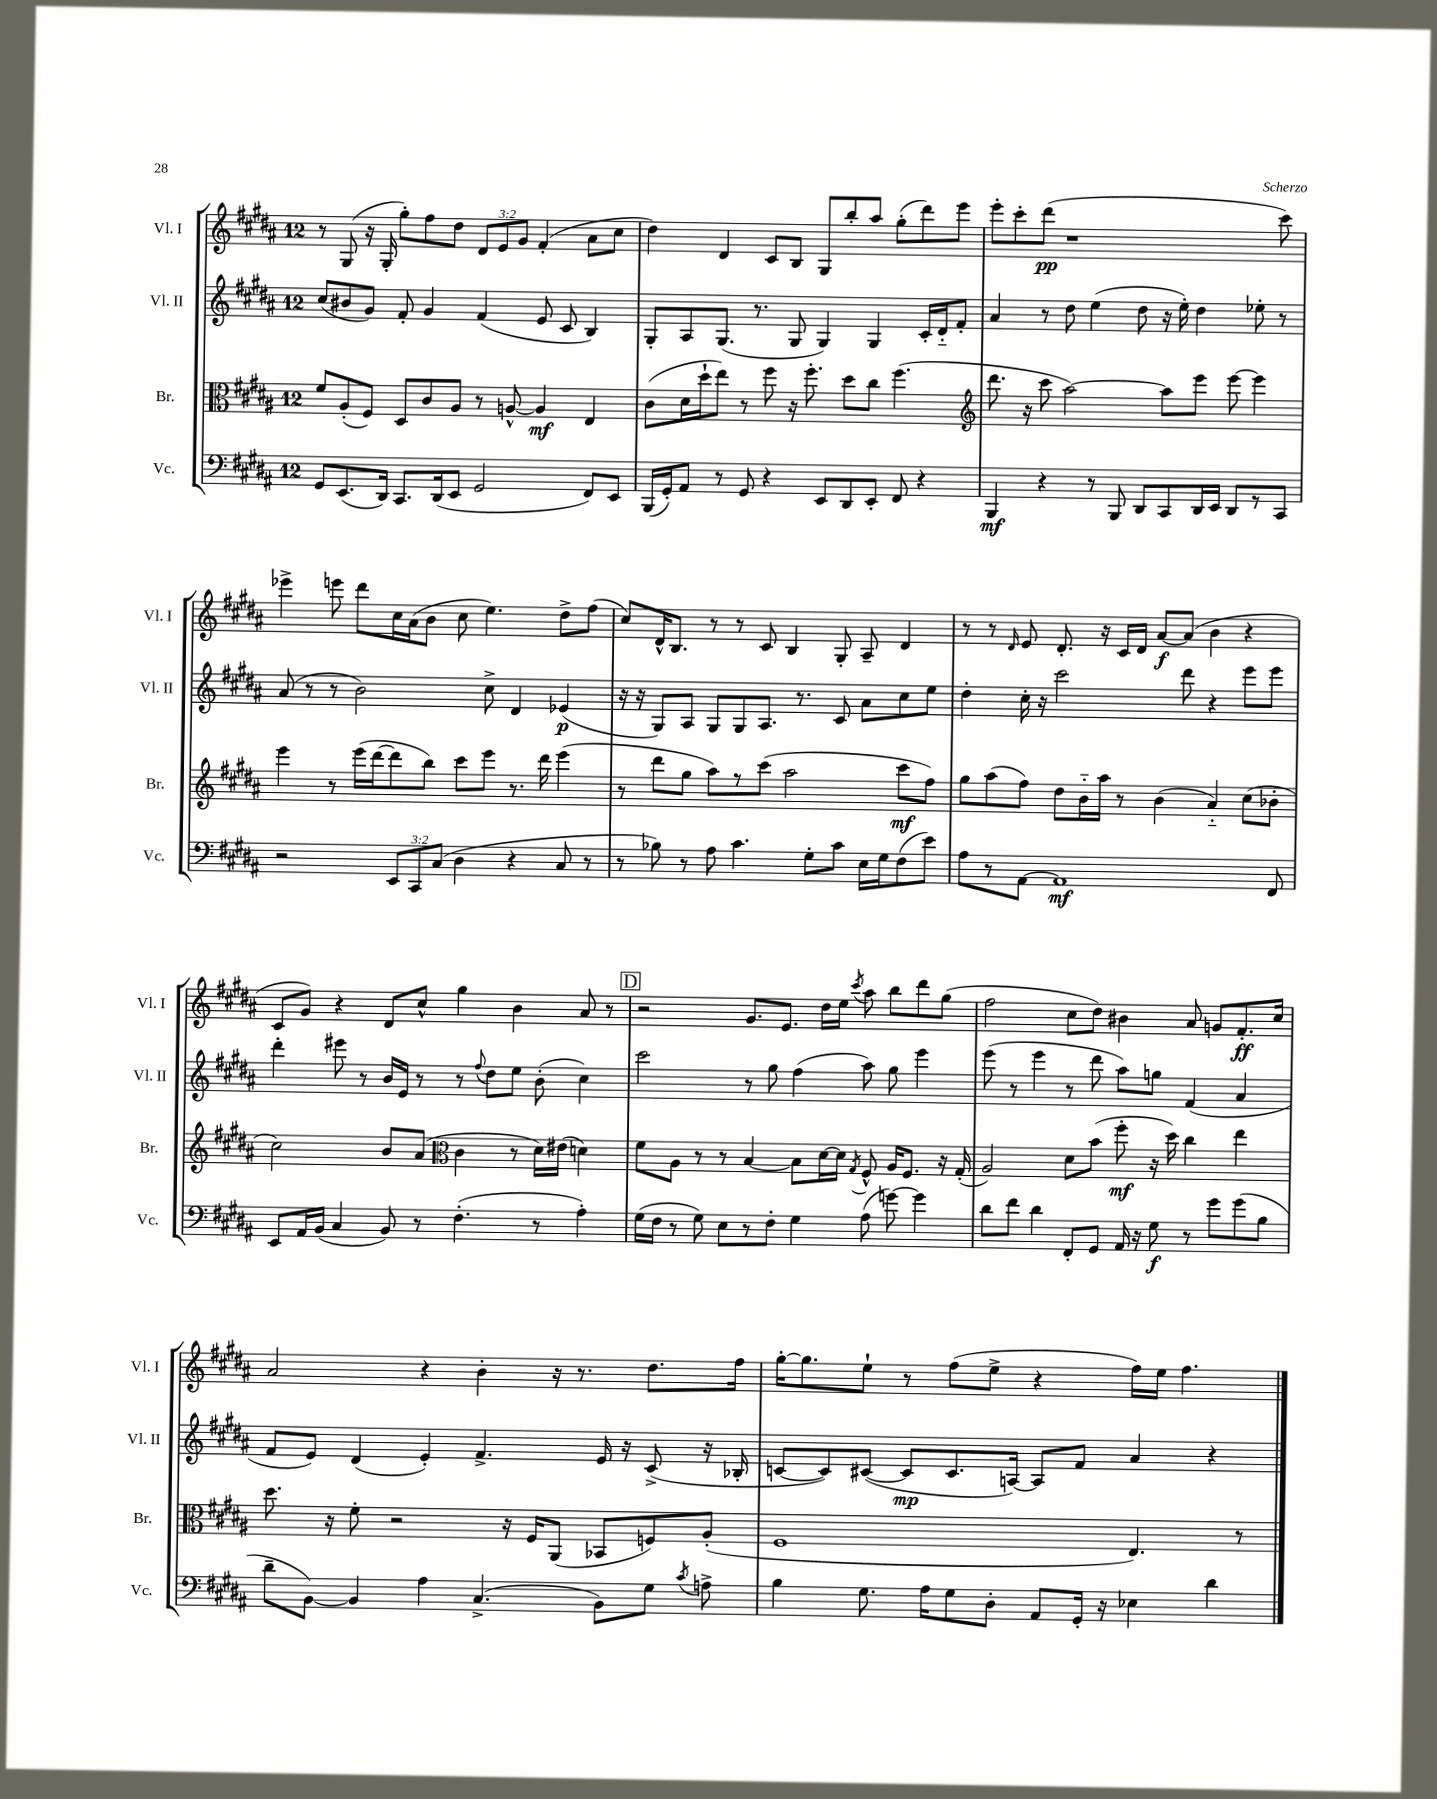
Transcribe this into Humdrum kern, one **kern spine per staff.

**kern	**kern	**kern	**kern
*staff4	*staff3	*staff2	*staff1
*clefF4	*clefC3	*clefG2	*clefG2
*k[f#c#g#d#a#]	*k[f#c#g#d#a#]	*k[f#c#g#d#a#]	*k[f#c#g#d#a#]
*M12/8	*M12/8	*M12/8	*M12/8
8GG#/L	8f#/L	(8cc#/L	8r
(8.EE/	(8A#'/	8b#/	(8G#/
.	8F#/J)	8g#/J)	16r
16DD#/Jk)	.	.	16G#'/
8.CC#/L	8D#/L	8f#'/	8gg#'\L)
.	8c#/	4g#/	8ff#\
(16DD#/k	.	.	.
8EE/J	8A#/J	.	8dd#\J
2GG#/	8r	(4f#/	12d#/L
.	.	.	12e/
.	[8A^^/	.	.
.	.	.	12g#/J
.	4A/]	8e/	(4f#'/
.	.	8c#/	.
8FF#/L)	4E/	4B/)	8a#\L
8EE/J	.	.	8cc#\J
=	=	=	=
(16BBB/LL	(8c#\L	8G#'/L	4dd#\)
16GG#'/J)	.	.	.
8AA#/J	16d#\L	8A#/	.
.	16dd#`\J	.	.
8r	8ee\J)	(8.G#/J	4d#/
8GG#/	8r	.	.
.	.	8.r	.
4r	8ff#\	.	8c#/L
.	16r	8G#/	8B/J
.	8.ff#'\	.	.
8EE/L	.	4G#/)	8G#/L
8DD#/	8dd#\L	.	8bb'/
8EE'/J	8cc#\J	4G#/	8aa#/J
8FF#/	(4.ff#\	.	(8gg#'\L
4r	.	16c#'/LL	8ddd#\)
.	.	16d#'~/J	.
.	.	8f#'/J	8eee\J
=	=	=	=
*	*clefG2	*	*
4BBB/	8.ddd#\	4a#/	8eee'\L
.	.	.	8ccc#'\
.	16r	.	.
4r	8ccc#\	8r	(8ddd#\J
.	[2aa#\)	8dd#\	1r
8r	.	(4ee\	.
8BBB/	.	.	.
8DD#/L	.	8dd#\	.
8CC#/	8aa#\]L	16r	.
.	.	16ee'\)	.
16DD#/L	8eee\J	4dd#\	.
16EE/JJ	.	.	.
8DD#/L	[8eee\	.	.
8r	4eee\]	8ee-'\	.
8CC#/J	.	8r	8ccc#\)
=	=	=	=
2r	4eee\	(8a#/	4eee-^\
.	.	8r	.
.	8r	8r	8eee\
.	(16eee\LL	2b\)	8ddd#\L
.	[16ddd#\J	.	.
12EE/L	8ddd#\]	.	16cc#\L
.	.	.	(16a#\J
12CC#/	.	.	.
.	8bb\J)	.	8b\J
(12C#/J	.	.	.
4D#\	8ccc#\L	.	8cc#\
.	8eee\J	8cc#^\	4.ee\)
4r	8.r	4d#/	.
.	16ddd#\	.	.
8C#/	(4eee\	(4e-/	8dd#^\L
8r	.	.	(8ff#\J
=	=	=	=
8r	8r	16r	8cc#/L)
.	.	16r	.
8B-\)	8ddd#\L	8G#/L)	16d#^^/K
.	.	.	8.B/J
8r	8gg#\J	8A#/J	.
8A#\	8aa#\L)	8G#/L	8r
4.c#\	8r	8G#/	8r
.	(8ccc#\J	8.A#/J	8c#/
.	2aa#\	.	4B/
.	.	8.r	.
8G#'\L	.	.	.
8c#\J	.	8c#/	8G#'/
16E\LL	.	8a#\L	8A#~/
16G#\J	.	.	.
(8F#\	8ccc#\L	8cc#\	4d#/
8e\J)	8ff#\J)	8ee\J	.
=	=	=	=
8A#\L	8gg#\L	4dd#'\	8r
8r	(8aa#\	.	8r
.	.	.	16qqd#/
[8AA#\J	8ff#\J)	16cc#'\	8e/
.	.	16r	.
1AA#]	8dd#\L	2ccc#\	8.d#'/
.	16b'~\L	.	.
.	16aa#\JJ	.	16r
.	8r	.	16c#/LL
.	.	.	16d#/JJ
.	(4b\	.	[8a#/L
.	.	8ddd#\	(8a#/]J
.	4a#'~/)	4r	4b\
.	(8cc#\L	8eee\L	4r
8FF#/	8b-'\J	8eee\J	.
=	=	=	=
8EE/L	2cc#\)	4ddd#'\	8c#/L
16AA#/L	.	.	8g#/J)
(16BB/JJ	.	.	.
4C#/	.	8eee#\	4r
.	.	8r	.
8BB/)	8b/L	16b/LL	8d#/L
.	.	16e/JJ	.
8r	(8a#/J	8r	8cc#^^/J
*	*clefC3	*	*
(4.F#'\	4c#\	8r	4gg#\
.	.	8qqff#/	.
.	.	8dd#\L	.
.	8r	8ee\J	4b\
8r	16d#\LL)	(8b'\	.
.	(16e#\JJ	.	.
4A#'\)	4d\)	4cc#\)	8a#/
.	.	.	8r
=	=	=	=
(16G#\LL	8f#\L	2ccc#\	2r
16F#\JJ	.	.	.
8r	8A#\J	.	.
8G#\)	8r	.	.
8E\L	8r	.	.
8r	[4B/	8r	8.g#/L
8F#'\J	.	8gg#\	.
.	.	.	8.e/J
4G#\	8B\]L	(4ff#\	.
.	[16d#\L	.	16dd#\LL
.	16d#\]JJ	.	16ee\JJ
.	8qG#/	.	8qccc#/
(8A#\	8F#^^/	8aa#\)	8aa#\
[8g\)	16A#/LK	8gg#\	8bb\L
.	8.F#/J	.	.
4g\]	.	4eee\	8ddd#\
.	16r	.	(8gg#\J
.	(16G#'/	.	.
=	=	=	=
8d#\L	2A#/)	(8eee\	2ff#\
8f#\J	.	8r	.
4d#\	.	4eee\	.
8FF#'/L	8d#\L	8r	8cc#\L
8GG#/J	(8b\J	8ddd#\	8dd#\J)
16AA#/	8ff#'\	8aa#\L)	4b#\
16r	.	.	.
8G#\	16r	8gg\J	.
.	16dd#\)	.	.
8r	4cc#\	(4f#/	8a#/
8g#\L	.	.	8g/L
(8g#\	4ee\	4a#/	8.f#'/
8B\J	.	.	.
.	.	.	16cc#/Jk
=	=	=	=
8d#~\L	8.dd#\	8f#/L	2a#/
[8BB\J)	.	8e/J)	.
.	16r	.	.
4BB/]	8f#'\	(4d#/	.
.	2r	.	.
4A#\	.	4e'/)	4r
(4.C#^/	.	4.f#^/	4b'\
.	16r	.	.
.	16F#/LK	.	.
.	(8AA#/J	.	16r
.	.	.	8.r
8BB\L)	8BB-/L	16e/	.
.	.	16r	.
8G#\J	8F/)	(8c#^/	8.dd#\L
8qc#/	.	.	.
8A^\	(8A#'/J	16r	.
.	.	16B-'/	16ff#\Jk
=	=	=	=
4B\	1F#	[8c/L	[16gg#'\LK
.	.	.	8.gg#\]
.	.	8c/])	.
8.G#\	.	([8c#/J	8ee`\J
.	.	8c#/]L	8r
16A#\LK	.	.	.
8G#\	.	8.c#/	(8ff#\L
8D#'\J	.	.	8ee^\J
.	.	[16A/Jk)	.
8AA#/L	.	8A/]L	4r
16GG#'/Jk	.	8f#/J	.
16r	.	.	.
4E-\	4.E/)	4a#/	16ff#\LL)
.	.	.	16ee\JJ
.	.	.	4.ff#\
4d#\	.	4r	.
.	8r	.	.
==	==	==	==
*-	*-	*-	*-
